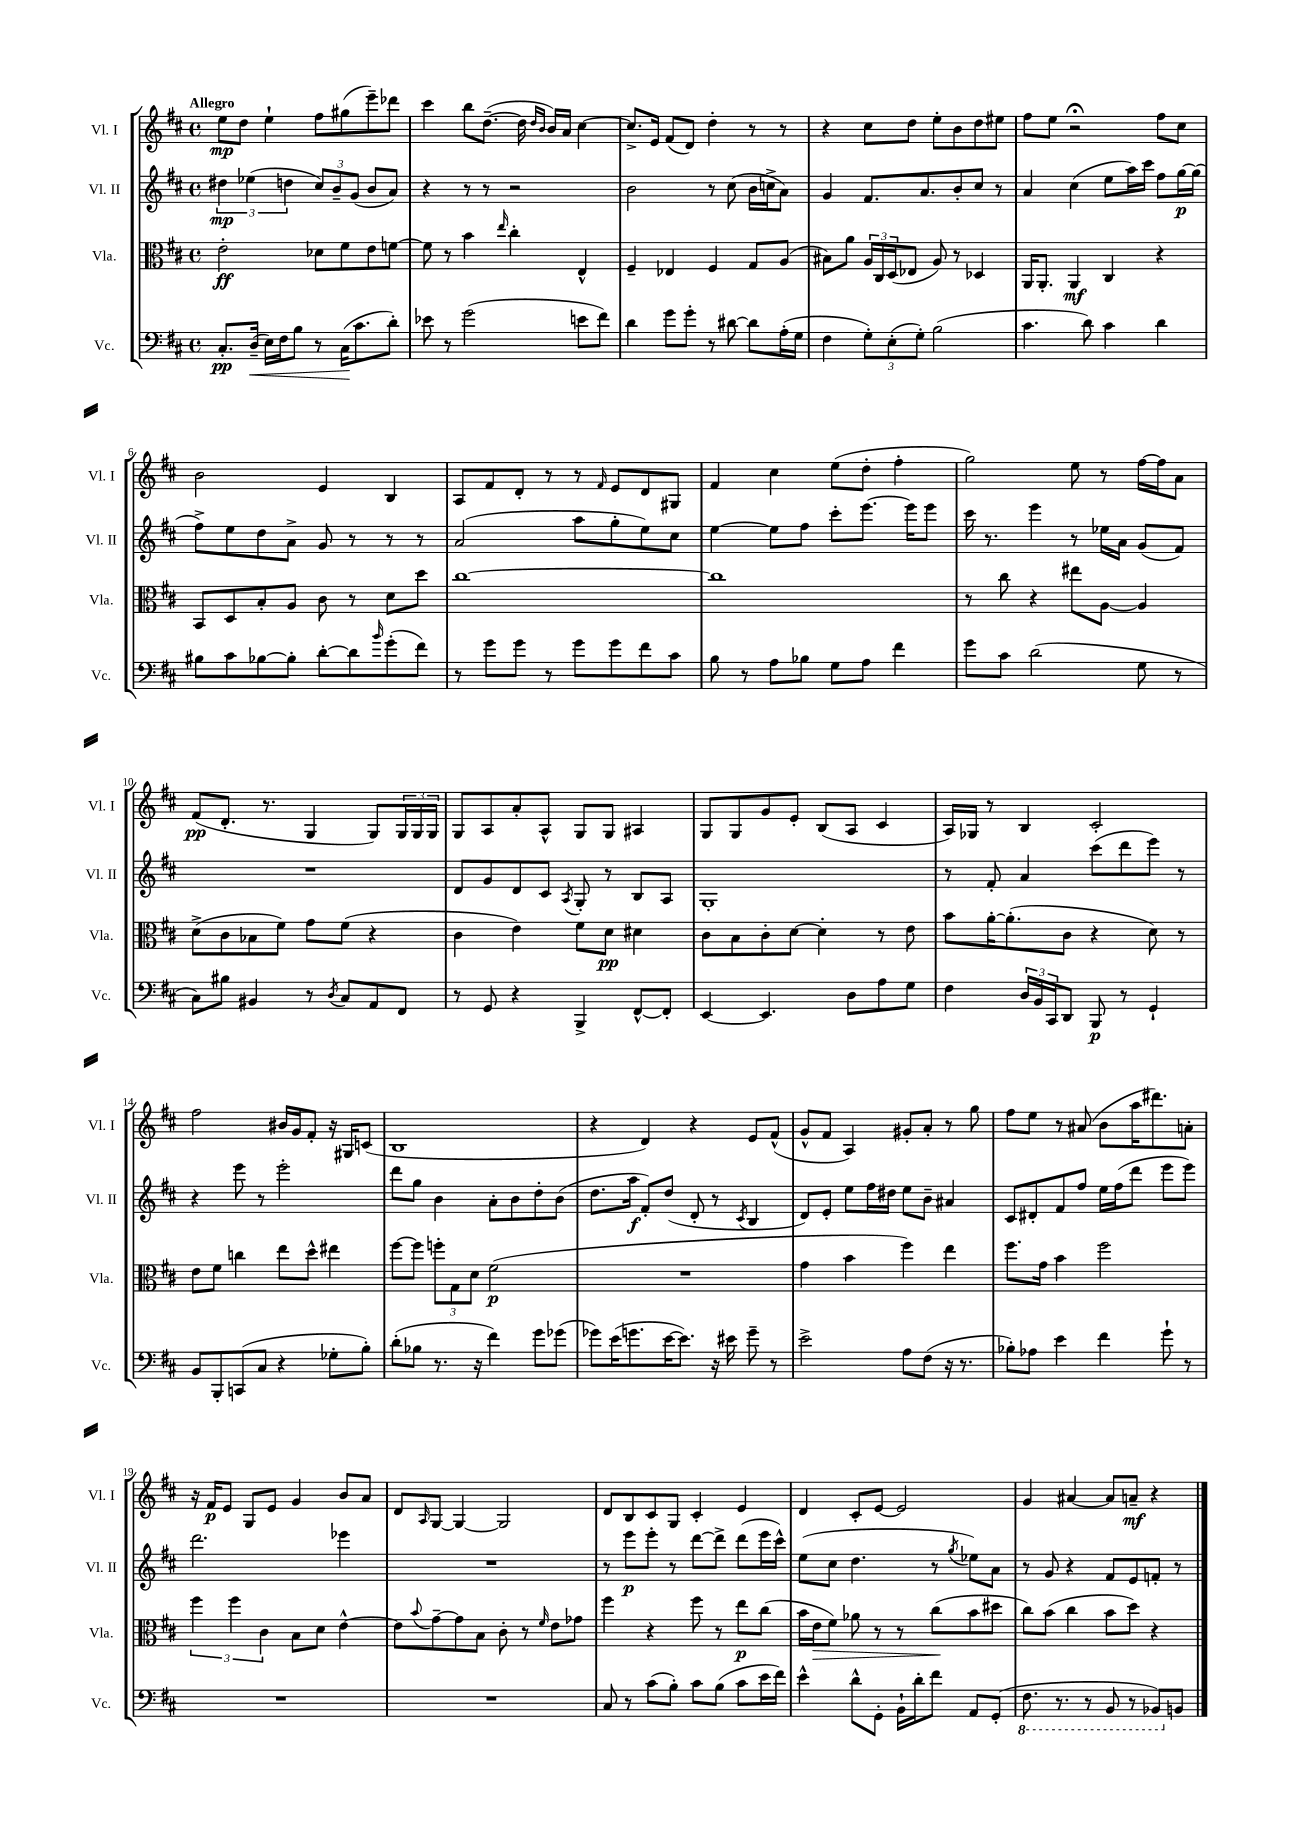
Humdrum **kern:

**kern	**kern	**kern	**kern
*staff4	*staff3	*staff2	*staff1
*clefF4	*clefC3	*clefG2	*clefG2
*k[f#c#]	*k[f#c#]	*k[f#c#]	*k[f#c#]
*M4/4	*M4/4	*M4/4	*M4/4
*met(c)	*met(c)	*met(c)	*met(c)
8.C#'/L	2e'\	6dd#\	8ee\L
.	.	.	8dd\J
.	.	(6ee-\	.
(16D~/Jk	.	.	.
16E\LL)	.	.	4ee`\
16F#\J	.	.	.
.	.	6dd\	.
8B\J	.	.	.
8r	8d-\L	12cc#/L)	8ff#\L
.	.	12b~/	.
(16C#\LK	8f#\	.	(8gg#\
.	.	(12g/J	.
8.c#\	.	.	.
.	8e\	8b/L	8eee~\)
8d'\J)	[8f\J	8a/J)	8ddd-\J
=	=	=	=
8e-\	8f\]	4r	4ccc#\
8r	8r	.	.
(2g\	4b\	8r	8bb\L
.	.	8r	([8.dd~\J
.	16qqee/	.	.
.	4cc#'\	2r	.
.	.	.	16dd\]
.	.	.	16qqdd/LL
.	.	.	16qqb/JJ
.	.	.	16b/LL)
.	.	.	16a/JJ
8e\L	4E^^/	.	[4cc#\
8f#\J)	.	.	.
=	=	=	=
4d\	4F#~/	2b\	8.cc#^/]L
.	.	.	16e/Jk
8g\L	4E-/	.	(8f#/L
8g'\J	.	.	8d/J)
8r	4F#/	8r	4dd'\
[8d#\	.	(8cc#\	.
8d#\]L	8G/L	16b\LL	8r
.	.	16cc^\J	.
(16A'\L	(8A/J	8a\J)	8r
16G\JJ	.	.	.
=	=	=	=
4F#\	8B#\L)	4g/	4r
.	8a\J	.	.
12G'\L)	24A/LL	8.f#/L	8cc#\L
.	24C#/	.	.
(12E'\	(24D/J	.	.
.	8E-/J	.	8dd\J
12G'\J)	.	.	.
.	.	8.a/	.
(2B\	8A/)	.	8ee'\L
.	8r	8b'/	8b\
.	4D-/	8cc#/J	8dd\
.	.	8r	8ee#\J
=	=	=	=
4.c#\	16AA/LK	4a/	8ff#\L
.	8.AA'/J	.	.
.	.	.	8ee\J
.	4AA/	(4cc#\	2r;
8d\)	.	.	.
4c#\	4C#/	8ee\L	.
.	.	16aa\L)	.
.	.	16ccc#\JJ	.
4d\	4r	8ff#\L	8ff#\L
.	.	[16gg\L	8cc#\J
.	.	(16gg\]JJ	.
=	=	=	=
8B#\L	8BB/L	8ff#^\L)	2b\
8c#\	8D/	8ee\	.
[8B-\	8B'/	8dd\	.
8B-'\]J	8A/J	8a^\J	.
[8d'\L	8c#\	8g/	4e/
8d\]	8r	8r	.
16qqb/	.	.	.
(8g'\	8d\L	8r	4B/
8f#\J)	8dd\J	8r	.
=	=	=	=
8r	[1cc#	(2a/	8A/L
8g\L	.	.	8f#/
8g\J	.	.	8d'/J
8r	.	.	8r
8g\L	.	8aa\L	8r
.	.	.	16qqf#/
8g\	.	8gg'\	8e/L
8f#\	.	8ee\)	8d/
8c#\J	.	8cc#\J	8G#/J
=	=	=	=
8B\	1cc#]	[4ee\	4f#/
8r	.	.	.
8A\L	.	8ee\]L	4cc#\
8B-\J	.	8ff#\J	.
8G\L	.	8ccc#'\L	(8ee\L
8A\J	.	[8.eee\J	8dd'\J
4f#\	.	.	4ff#'\
.	.	16eee\]LK	.
.	.	8eee\J	.
=	=	=	=
8g\L	8r	16ccc#\	2gg\)
.	.	8.r	.
8c#\J	8cc#\	.	.
(2d\	4r	4eee\	.
.	8ee#\L	8r	8ee\
.	[8A\J	16ee-\LL	8r
.	.	16a\JJ	.
8G\	4A/]	(8g/L	[16ff#\LL
.	.	.	16ff#\]J
8r	.	8f#/J)	8a\J
=	=	=	=
8C#\L)	(8d^\L	1r	(8f#/L
8B#\J	8c#\	.	8.d'/J
4BB#/	8B-\	.	.
.	.	.	8.r
.	8f#\J)	.	.
8r	8g\L	.	4G/
8qD/	.	.	.
8C#/L	(8f#\J	.	.
8AA/	4r	.	8G/L)
8FF#/J	.	.	24G/L
.	.	.	24G/
.	.	.	24G/JJ
=	=	=	=
8r	4c#\	8d/L	8G/L
8GG/	.	8g/	8A/
4r	4e\)	8d/	8a'/
.	.	8c#/J	8A^^/J
.	.	8qA/	.
4BBB^/	8f#\L	8G'/	8G/L
.	8d\J	8r	8G/J
[8FF#^^/L	4d#\	8B/L	4A#/
8FF#'/]J	.	8A/J	.
=	=	=	=
[4EE/	8c#\L	1G'	8G/L
.	8B\	.	8G/
4.EE/]	8c#'\	.	8g/
.	[8d\J	.	8e'/J
.	4d'\]	.	(8B/L
8D\L	.	.	8A/J
8A\	8r	.	4c#/
8G\J	8e\	.	.
=	=	=	=
4F#\	8b\L	8r	16A/LL)
.	.	.	16G-/JJ
.	[16a'\K	8f#'/	8r
.	(8.a'\]	.	.
24D/LL	.	4a/	4B/
24BB/	.	.	.
24CC#/J	.	.	.
8DD/J	8c#\J	.	.
8BBB/	4r	(8ccc#\L	2c#'/
8r	.	8ddd\	.
4GG`/	8d\)	8eee\J)	.
.	8r	8r	.
=	=	=	=
8BB/L	8e\L	4r	2ff#\
8BBB'/	8f#\J	.	.
(8CC/	4cc\	8eee\	.
8C#/J	.	8r	.
4r	8ee\L	2eee'\	16b#/LL
.	.	.	16g/J
.	8dd^^\J	.	8f#'/J
8G-'\L	4ee#\	.	16r
.	.	.	16G#/LK
8B'\J)	.	.	(8c/J
=	=	=	=
(8d'\L	[8ff#\L	8ddd\L	1B
8B-\J	8ff#\]J	8gg\J	.
8.r	12ff'\L	4b\	.
.	12G\	.	.
.	12d\J	.	.
16r	.	.	.
4f#\)	(2f#\	8a'\L	.
.	.	8b\	.
8g\L	.	8dd'\	.
(8g-\J	.	(8b\J	.
=	=	=	=
8g-\L)	1r	8.dd\L	4r
(16e\K	.	.	.
8.g\	.	16aa\Jk	.
.	.	8f#'/L)	4d/)
[16e\K	.	(8dd/J	.
8.e\]J)	.	.	.
.	.	8d'/	4r
16r	.	8r	.
16e#\	.	.	.
.	.	8qc#/	.
8g~\	.	4B/	8e/L
8r	.	.	(8f#^^/J
=	=	=	=
2e^\	4g\	8d/L)	8g^^/L
.	.	8e'/J	8f#/J
.	4b\	8ee\L	4A/)
.	.	16ff#\L	.
.	.	16dd#\JJ	.
8A\L	4ff#\)	8ee\L	8g#'/L
(8F#\J	.	8b~\J	8a'/J
16r	4ee\	4a#/	8r
8.r	.	.	.
.	.	.	8gg\
=	=	=	=
8B-'\L)	8.ff#\L	8c#/L	8ff#\L
8A-\J	.	8d#'/	8ee\J
.	16g\Jk	.	.
4e\	4b\	8f#/	8r
.	.	8ff#/J	(8a#/
4f#\	2ff#\	16ee\LL	8b\L
.	.	(16ff#\J	.
.	.	8ddd\J	16aa\K
.	.	.	8.ddd#\)
8g`\	.	8eee\L	.
8r	.	8eee\J)	8a'\J
=	=	=	=
1r	6ff#\	2.ddd\	16r
.	.	.	16f#/LK
.	.	.	8e/J
.	6ff#\	.	.
.	.	.	8G/L
.	6c#\	.	.
.	.	.	8e/J
.	8B\L	.	4g/
.	8d\J	.	.
.	[4e^^\	4eee-\	8b/L
.	.	.	8a/J
=	=	=	=
1r	8e\]L	1r	8d/L
.	8qqb/	.	16qqA/
.	[8g~\	.	[8G/J
.	8g\]	.	4G/_
.	8B\J	.	.
.	8c#'\	.	2G/]
.	8r	.	.
.	16qqf#/	.	.
.	8e\L	.	.
.	8g-\J	.	.
=	=	=	=
8C#/	4ff#\	8r	8d/L
8r	.	8eee\L	8B/
(8c#\L	4r	8eee'\J	8c#/
8B'\J)	.	8r	8G/J
8c#\L	8ff#\	[8ddd\L	4c#'/
(8B\J	8r	8ddd^\]J	.
8c#\L	8ee\L	(8ddd\L	4e/
16e\L	(8cc#\J	16eee\L	.
16f#\JJ)	.	16ccc#^^\JJ)	.
=	=	=	=
4e^^\	16b\LL	(8ee\L	4d/
.	16e\J	.	.
.	8f#\J)	8cc#\J	.
8d^^\L	8a-\	4.dd\	8c#'/L
8GG'\J	8r	.	[8e/J
16BB`\LL	8r	.	2e/]
16d'\J	.	.	.
8f#\J	(8cc#\L	8r	.
.	.	8qgg/	.
8AA/L	8b\	8ee-\L)	.
(8GG'/J	8dd#\J	8a\J	.
=	=	=	=
8.FF#\	8cc#\L)	8r	4g/
.	(8b\J	8g/	.
8.r	.	.	.
.	4cc#\	4r	[4a#/
8r	.	.	.
8BBB/	8b\L	8f#/L	8a#/]L
8r	8dd\J)	8e/	8a~/J
8BBB-/L)	4r	8f'/J	4r
8BB/J	.	8r	.
==	==	==	==
*-	*-	*-	*-
